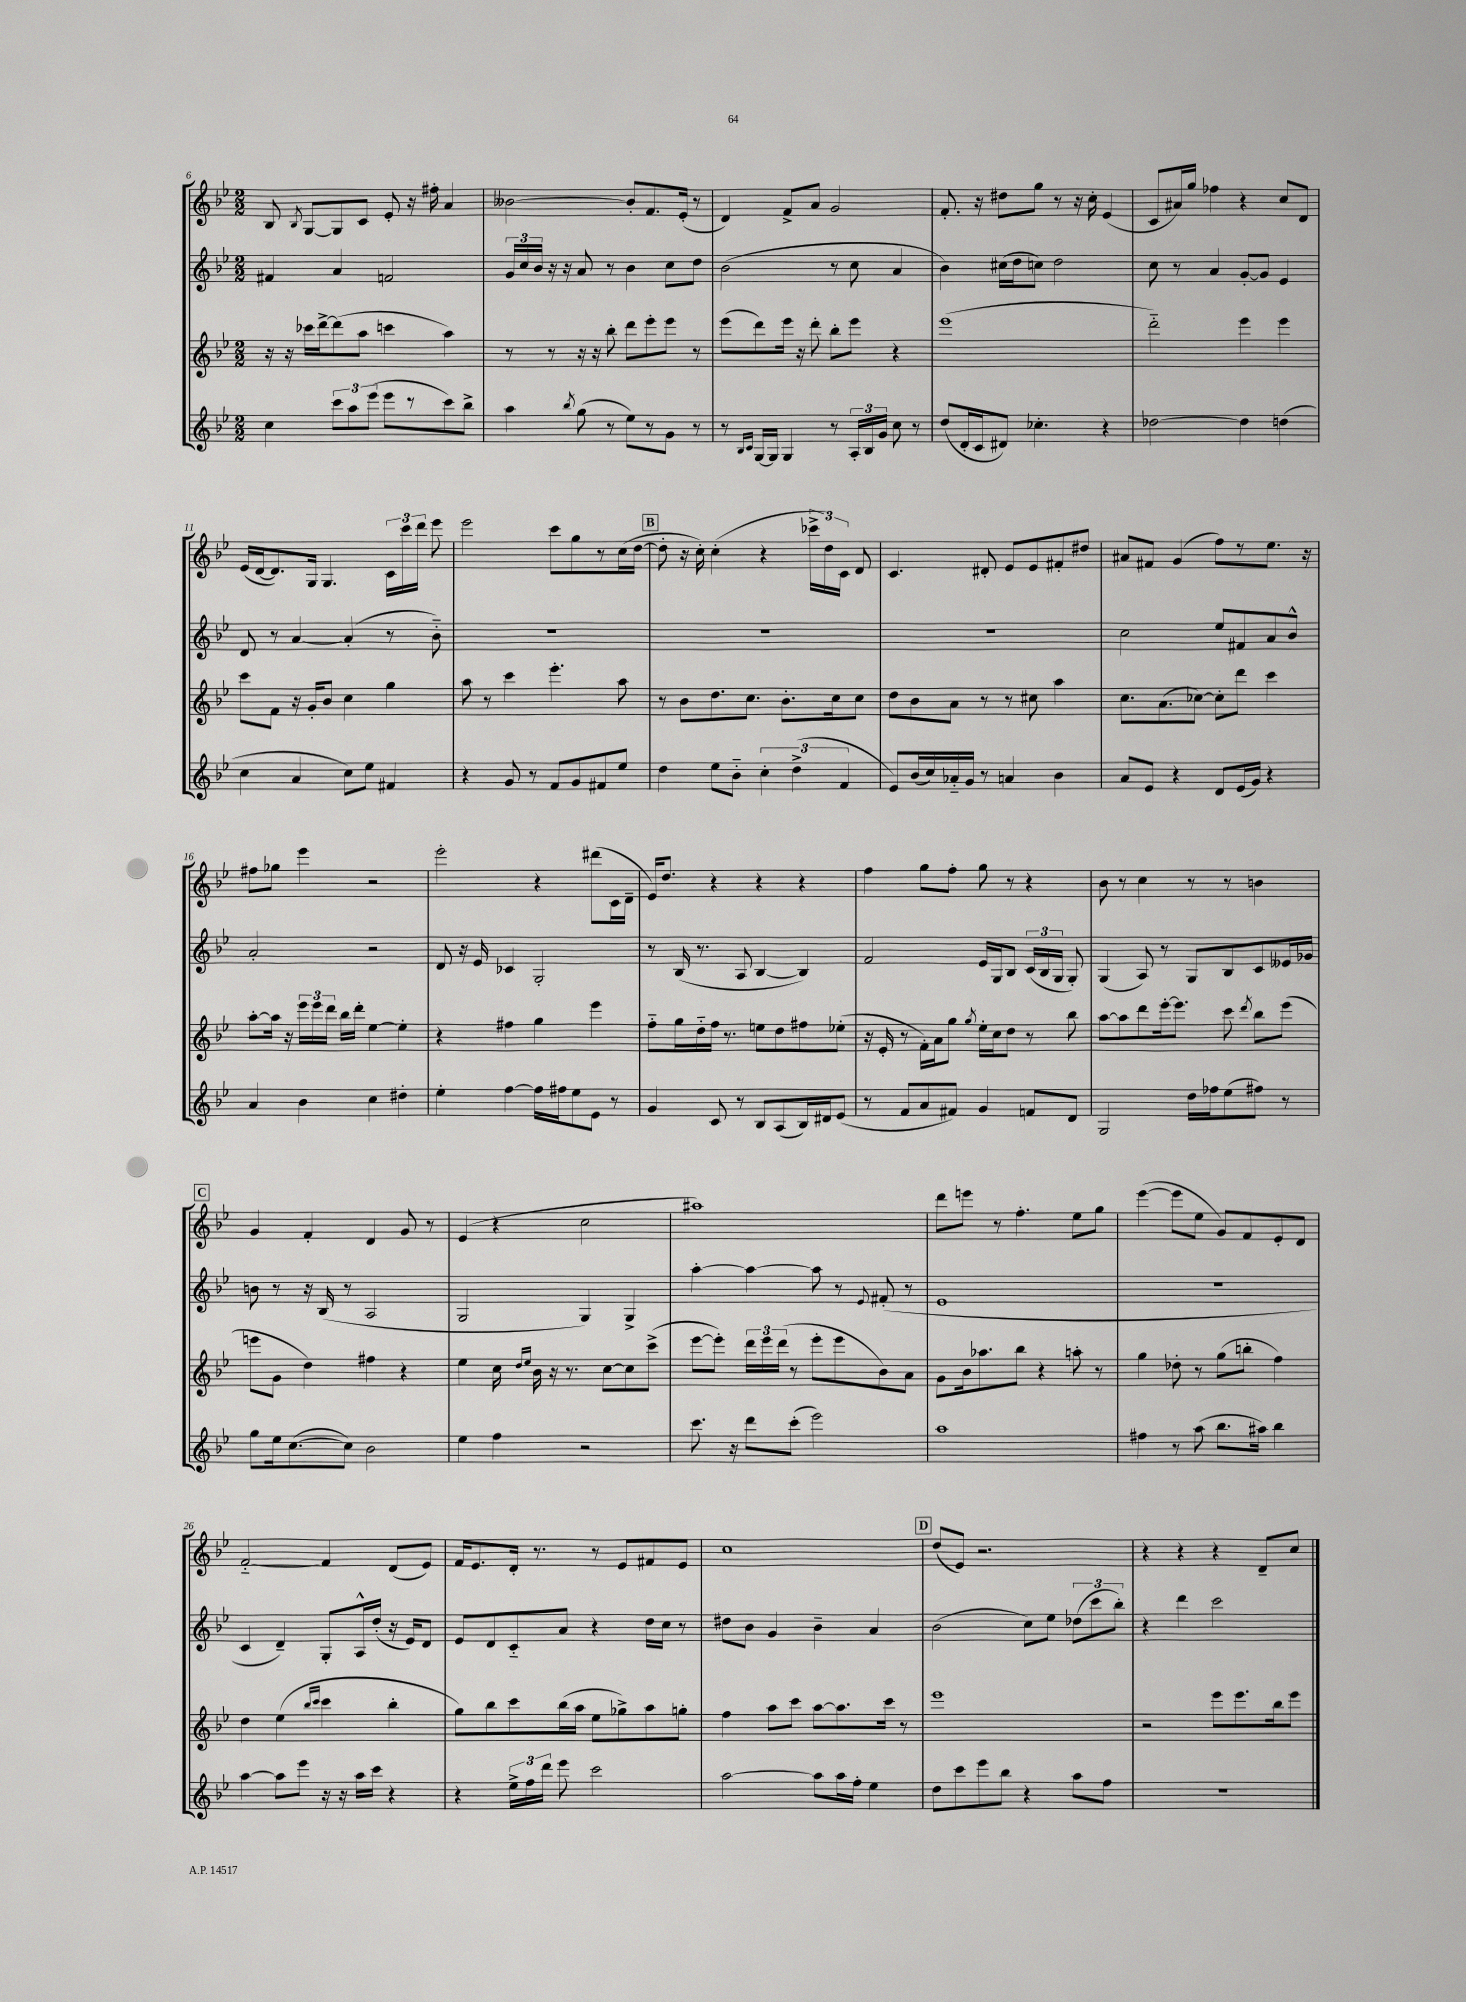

**kern	**kern	**kern	**kern
*staff4	*staff3	*staff2	*staff1
*clefG2	*clefG2	*clefG2	*clefG2
*k[b-e-]	*k[b-e-]	*k[b-e-]	*k[b-e-]
*M2/2	*M2/2	*M2/2	*M2/2
4cc\	16r	4f#/	8B-/
.	16r	.	.
.	.	.	8qB-/
.	16ccc-\LL	.	[8G/L
.	[16ddd^\J	.	.
12ccc\L	(8ddd\]	4a/	8G/]
12aa\	.	.	.
.	8aa\J	.	8c/J
(12eee-\J	.	.	.
8eee-\L	4ccc\	2f/	8e-'/
8r	.	.	16r
.	.	.	16ff#'\
8ccc\)	4aa\)	.	4a/
8bb-^\J	.	.	.
=	=	=	=
4aa\	8r	24g/LL	[2b--\
.	.	24cc/	.
.	.	24b-/JJ	.
.	8r	16r	.
.	.	16r	.
8qbb-/	.	.	.
(8gg\	16r	8a/	.
.	16r	.	.
8r	8bb-'\	8r	.
8ee-\L)	8ddd\L	4b-\	8b--'/]L
8r	8eee-'\	.	8.f/
8g\J	8eee-\J	8cc\L	.
.	.	.	(16e-'/Jk
8r	8r	8dd\J	8r
=	=	=	=
8r	(8eee-\L	(2b-\	4d/)
16qqB-/LL	.	.	.
16qqc/JJ	.	.	.
[16G/LL	8ddd\)	.	.
16G/]JJ	.	.	.
4G/	16eee-\Jk	.	8f^/L
.	16r	.	.
.	8ddd'\	.	8a/J
8r	8bb-'\L	8r	2g/
24A'/LL	8eee-\J	8cc\	.
24B-/	.	.	.
24g/JJ	.	.	.
8cc\	4r	4a/	.
8r	.	.	.
=	=	=	=
(8dd/L	(1eee-	4b-\)	8.f'/
16d'/L	.	.	.
16c/J	.	.	16r
8d#/J)	.	(16cc#\LL	8dd#\L
.	.	16dd\J	.
4.cc-'\	.	8cc\J)	8gg\J
.	.	2dd\	8r
.	.	.	16r
.	.	.	16cc'\
4r	.	.	(4e-/
=	=	=	=
[2dd-\	2ddd'~\)	8cc\	8c/L
.	.	8r	16a#/L)
.	.	.	16gg/JJ
.	.	4a/	4ff-\
4dd-\]	4eee-\	[8g'/L	4r
.	.	8g/]J	.
(4dd\	4eee-\	4e-/	8cc/L
.	.	.	8d/J
=	=	=	=
4cc\	8ccc\L	8d/	(16e-/LL
.	.	.	[16d/J
.	8f\J	8r	8.d/])
4a/	16r	[4a/	.
.	16g'/LK	.	16G/Jk
.	8b-/J	.	4.G/
8cc\L)	4cc\	(4a'/]	.
8ee-\J	.	.	.
4f#/	4gg\	8r	24c\LL
.	.	.	24ccc\
.	.	.	24ddd\JJ
.	.	8b-'~\)	8eee-\
=	=	=	=
4r	8aa\	1r	2eee-\
.	8r	.	.
8g/	4ccc\	.	.
8r	.	.	.
8f/L	4.eee-'\	.	8ccc\L
8g/	.	.	8gg\
8f#/	.	.	8r
8ee-/J	8aa\	.	(16cc\L
.	.	.	[16dd\JJ
=	=	=	=
4dd\	8r	1r	8dd'\]
.	8b-\L	.	16r
.	.	.	16cc'\)
8ee-\L	8.dd\	.	(4cc'\
8b-'~\J	.	.	.
.	8.cc\J	.	.
6cc'\	.	.	4r
.	8.b-'\L	.	.
(6dd^\	.	.	.
.	.	.	24ccc-^\LL
.	.	.	24dd\)
.	16cc\k	.	.
6f/	.	.	24c\JJ
.	8cc\J	.	8d/
=	=	=	=
8e-/L)	8dd\L	1r	4.c/
(16b-/L	8b-\	.	.
16cc/)	.	.	.
16a-'~/	8a\J	.	.
16g/JJ	.	.	.
8r	8r	.	8d#'/
4a/	8r	.	8e-/L
.	8cc#\	.	8e-/
4b-\	4aa\	.	8f#'/
.	.	.	8dd#/J
=	=	=	=
8a/L	8.cc\L	2cc\	8a#/L
8e-/J	.	.	8f#/J
.	(8.a\	.	.
4r	.	.	(4g/
.	[8cc-\J)	.	.
8d/L	8cc-'\]L	8ee-/L	8ff\L)
(16e-/L	8ddd\J	8f#/	8r
16g/JJ)	.	.	.
4r	4ccc\	8a/	8.ee-\J
.	.	8b-^^/J	.
.	.	.	16r
=	=	=	=
4a/	[8aa'\L	2a'/	8ff#\L
.	16aa\]Jk	.	8gg-\J
.	16r	.	.
4b-\	24eee-\LL	.	4eee-\
.	24eee-\	.	.
.	24ddd\JJ	.	.
.	16bb-\LL	.	.
.	16ddd'\JJ	.	.
4cc\	[4ee-\	2r	2r
4dd#'\	4ee-'\]	.	.
=	=	=	=
4ee-'\	4r	8d/	2eee-'\
.	.	16r	.
.	.	16e-/	.
[4ff\	4ff#\	4c-/	.
16ff\]LL	4gg\	2G'/	4r
16ff#\J	.	.	.
8ee-\	.	.	.
8e-\J	4eee-\	.	(8ddd#\L
8r	.	.	16c\L
.	.	.	16d~\JJ
=	=	=	=
4g/	8ff'~\L	8r	16e-/LK)
.	.	.	8.dd/J
.	16gg\L	(16B-/	.
.	16dd'~\	8.r	.
8c/	16ff\JJ	.	4r
.	8.r	.	.
8r	.	8A/	.
8B-/L	8ee\L	[4B-/	4r
(8A/	8dd\	.	.
16B-/L)	8ff#\	4B-/])	4r
16d#/J	.	.	.
(8e-/J	(8ee-'\J	.	.
=	=	=	=
8r	16r	2f/	4ff\
.	16e-'/	.	.
8f/L	8r	.	.
8a/	16f'\LL)	.	8gg\L
.	16a\J	.	.
8f#/J)	8gg\J	.	8ff'\J
.	8qgg/	.	.
4g/	16ee-'\LL	16e-/LL	8gg\
.	16cc\J	16G/J	.
.	8dd\J	8B-/J	8r
8f/L	8r	(24c/LL	4r
.	.	24B-/	.
.	.	24G/JJ	.
8d/J	8bb-\	8G'/)	.
=	=	=	=
2G/	[8aa\L	(4G/	8b-\
.	8aa\]	.	8r
.	8ddd\	8A/)	4cc\
.	[16eee-'\k	8r	.
.	8.eee-\]J	.	.
16dd\LL	.	8G/L	8r
16ff-\J	.	.	.
(8ee-\	8ccc\	8B-/	8r
.	8qddd/	.	.
8ff#\J)	8bb-\L	8c/	4b\
8r	(8eee-\J	16e--/L	.
.	.	16g-/JJ	.
=	=	=	=
8gg\L	8eee\L	8b\	4g/
16ee-\k	8g\J	8r	.
([8.cc\	.	.	.
.	4dd\)	16r	4f'/
.	.	(16B-/	.
8cc\]J)	.	8r	.
2b-\	4ff#\	2A/	4d/
.	4r	.	8g/
.	.	.	8r
=	=	=	=
4ee-\	4ee-\	2G/	(4e-/
4ff\	16cc\	.	4r
.	16qqdd/LL	.	.
.	16qqee-/JJ	.	.
.	16b-\	.	.
.	16r	.	.
.	8.r	.	.
2r	.	4G/)	2cc\
.	[8cc\L	.	.
.	8cc\]	4G^/	.
.	(8ccc^\J	.	.
=	=	=	=
8.ccc\	[8eee-\L	[4aa'\	1aa#)
.	8eee-'\]J)	.	.
16r	.	.	.
8ddd\L	24ddd\LL	4aa\_	.
.	24eee-\	.	.
.	(24ddd\JJ	.	.
(8ccc'\J	8r	.	.
2eee-\)	8eee-'\L	8aa\]	.
.	8eee-\	8r	.
.	.	8qqe-/	.
.	8b-\)	(8f#'/	.
.	8a\J	8r	.
=	=	=	=
1aa	8g\L	1e-	8ddd\L
.	16b-\k	.	8eee\J
.	8.aa-\	.	.
.	.	.	8r
.	8bb-\J	.	4.ff'\
.	4r	.	.
.	8aa'\	.	8ee-\L
.	8r	.	8gg\J
=	=	=	=
4ff#\	4gg\	1r	([4eee-\
8r	8dd-'\	.	8eee-\]L
(8aa\	8r	.	8ee-\J
8.bb-\L	(8gg\L	.	8g/L)
.	8bb'\J	.	8f/
16aa#\Jk)	.	.	.
4bb-\	4ff\)	.	8e-'/
.	.	.	8d/J
=	=	=	=
[4aa\	4dd\	4c/	[2f'~/
8aa\]L	(4ee-\	4d~/)	.
8eee-\J	.	.	.
.	16qqbb-/LL	.	.
.	16qqccc/JJ	.	.
16r	4ccc\	8G'/L	4f/]
16r	.	.	.
16aa\LL	.	16A^^/L	.
16ccc\JJ	.	(16dd'/JJ	.
4r	4bb-'\	16r	(8d/L
.	.	16e-/LK)	.
.	.	8d/J	8e-/J)
=	=	=	=
4r	8gg\L)	8e-/L	16f/LK
.	.	.	8.e-/
.	8bb-\	8d/	.
24ee-^\LL	8ccc\	8c'~/	16d'/Jk
24ff\	.	.	.
.	.	.	8.r
24ddd\JJ	.	.	.
8eee-\	(16bb-\L	8a/J	.
.	16aa\JJ	.	.
2ccc\	8ee-\L	4r	8r
.	8gg-^\)	.	8e-/L
.	8aa\	16dd\LL	8f#/
.	.	16cc\JJ	.
.	8gg'\J	8r	8e-/J
=	=	=	=
[2aa\	4ff\	8dd#\L	1cc
.	.	8b-\J	.
.	8aa\L	4g/	.
.	8ccc\J	.	.
8aa\]L	[8aa\L	4b-~\	.
16aa\L	8.aa\]	.	.
16ff'\JJ	.	.	.
4ee-\	.	4a/	.
.	16ccc\Jk	.	.
.	8r	.	.
=	=	=	=
8dd\L	1eee-	(2b-\	(8dd/L
8ccc\	.	.	8e-/J)
8eee-\	.	.	2.r
8bb-\J	.	.	.
4r	.	8cc\L)	.
.	.	8ee-\J	.
8aa\L	.	(12dd-\L	.
.	.	12ccc\	.
8ff\J	.	.	.
.	.	12bb-'\J)	.
=	=	=	=
1r	2r	4r	4r
.	.	4ddd\	4r
.	8eee-\L	2ccc\	4r
.	8.eee-\	.	.
.	.	.	8d~/L
.	16bb-\k	.	.
.	8eee-\J	.	8cc/J
==	==	==	==
*-	*-	*-	*-
